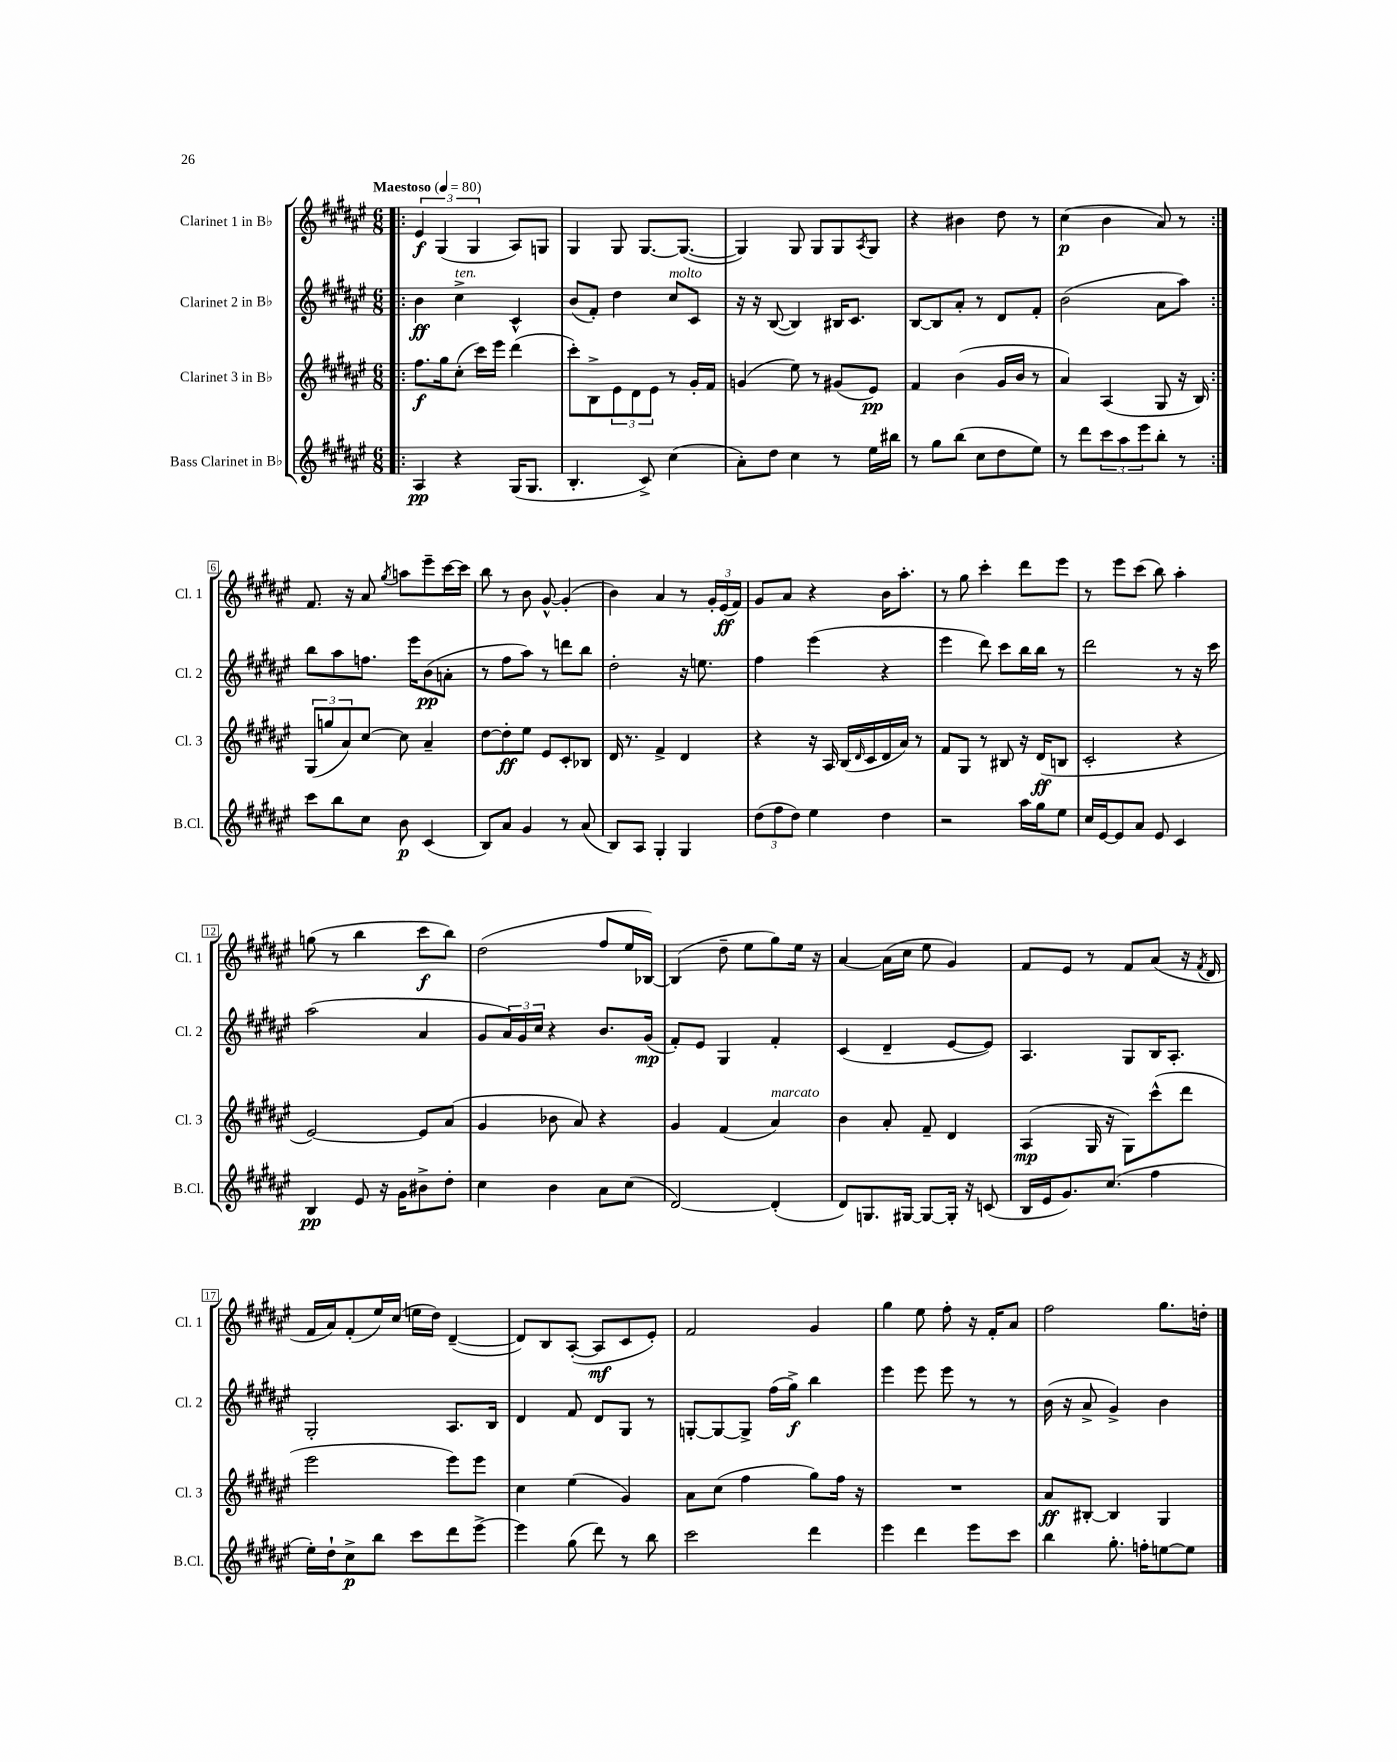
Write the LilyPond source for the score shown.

<<
\new StaffGroup <<
\new Staff = "s0" \with { instrumentName = "Clarinet 1 in Bb" shortInstrumentName = "Cl. 1" } {
    \clef treble \key fis \major \numericTimeSignature \time 6/8 \tempo "Maestoso" 4 = 80
    \repeat volta 2 { \bar ".|:" \tuplet 3/2 { eis'4\f gis4( gis4 } ais8) g8 |
    gis4 gis8 gis8.~ gis8.~( |
    gis4) gis8 gis8 gis8 \acciaccatura { ais8 } gis8 |
    r4 bis'4 dis''8 r8 |
    cis''4\p( b'4 ais'8) r8 | }
    fis'8. r16 ais'8 \acciaccatura { gis''8 } a''8 eis'''8-- cis'''16~ cis'''16 |
    b''8 r8 b'8 gis'8~-^ gis'4-.( |
    b'4) ais'4 r8 \tuplet 3/2 { gis'16-. eis'16\ff( fis'16) } |
    gis'8 ais'8 r4 b'16 ais''8.-. |
    r8 gis''8 cis'''4-. dis'''8 eis'''8 |
    r8 eis'''8 cis'''8( b''8) ais''4-. |
    g''8( r8 b''4 cis'''8\f b''8) |
    dis''2( fis''8 eis''16 bes16~) |
    bes4( dis''8-- eis''8 gis''8) eis''16 r16 |
    ais'4~ ais'16( cis''16 eis''8 gis'4) |
    fis'8 eis'8 r8 fis'8 ais'8( r16 \acciaccatura { fis'8 } dis'16 |
    fis'16 ais'16) fis'8-.( eis''16) cis''16( e''16 dis''16) dis'4~--( |
    dis'8) b8 ais8~-.( ais8\mf cis'8 eis'8-.) |
    fis'2 gis'4 |
    gis''4 eis''8 fis''8-. r16 fis'16-. ais'8 |
    fis''2 gis''8. d''16-. \bar "|." |
}
\new Staff = "s1" \with { instrumentName = "Clarinet 2 in Bb" shortInstrumentName = "Cl. 2" } {
    \clef treble \key fis \major \numericTimeSignature \time 6/8
    \repeat volta 2 { \bar ".|:" b'4\ff cis''4->^\markup { \italic "ten." } cis'4-^ |
    b'8( fis'8-.) dis''4 cis''8^\markup { \italic "molto" } cis'8 |
    r16 r16 b8~( b4) bis16 cis'8. |
    b8~ b8 ais'8-. r8 dis'8 fis'8-. |
    b'2( ais'8 ais''8) | }
    b''8 ais''8 f''8. eis'''16 b'8\pp( a'8-. |
    r8 fis''8 ais''8) r8 d'''8 b''8 |
    dis''2-. r16 e''8. |
    fis''4 eis'''4( r4 |
    eis'''4 dis'''8) cis'''8 b''16 b''16 r8 |
    dis'''2 r8 r16 cis'''16 |
    ais''2( ais'4 |
    gis'8 \tuplet 3/2 { ais'16) gis'16 cis''16 } r4 b'8. gis'16\mp( |
    fis'8-.) eis'8 gis4 fis'4-. |
    cis'4( dis'4-- eis'8~ eis'8) |
    ais4. gis8 b16 ais8.-. |
    gis2-. ais8. b16 |
    dis'4 fis'8 dis'8 gis8 r8 |
    g8~-. g8~ g8-> fis''16( gis''16->\f) b''4 |
    eis'''4 eis'''8 eis'''8 r8 r8 |
    b'16( r16 ais'8-> gis'4->) b'4 \bar "|." |
}
\new Staff = "s2" \with { instrumentName = "Clarinet 3 in Bb" shortInstrumentName = "Cl. 3" } {
    \clef treble \key fis \major \numericTimeSignature \time 6/8
    \repeat volta 2 { \bar ".|:" fis''8.\f gis''16 cis''8-.( cis'''16) eis'''16 dis'''4( |
    cis'''8-.) b8-> \tuplet 3/2 { eis'8 dis'8 eis'8 } r8 gis'16-. fis'16 |
    g'4( eis''8) r8 gis'8( eis'8\pp) |
    fis'4 b'4( gis'16 b'16 r8 |
    ais'4) ais4( gis8 r16 b16) | }
    \tuplet 3/2 { gis8( g''8 ais'8) } cis''8~ cis''8 ais'4-- |
    dis''8~ dis''8-.\ff eis''8 eis'8 cis'8-. bes8 |
    dis'16 r8. fis'4-> dis'4 |
    r4 r16 ais16 b16( \grace { dis'16 } cis'16 dis'16 ais'16) r8 |
    fis'8 gis8 r8 bis8 r16 dis'16\ff( b8 |
    cis'2-. r4 |
    eis'2~) eis'8 ais'8( |
    gis'4 bes'8 ais'8) r4 |
    gis'4 fis'4( ais'4^\markup { \italic "marcato" }) |
    b'4 ais'8-. fis'8-- dis'4 |
    ais4\mp( gis16 r16 gis8) cis'''8-^( dis'''8 |
    eis'''2 eis'''8) eis'''8 |
    cis''4 eis''4( gis'4) |
    ais'8 cis''8( fis''4 gis''8) fis''16 r16 |
    R2. |
    ais'8\ff bis8~-. bis4 gis4 \bar "|." |
}
\new Staff = "s3" \with { instrumentName = "Bass Clarinet in Bb" shortInstrumentName = "B.Cl." } {
    \clef treble \key fis \major \numericTimeSignature \time 6/8
    \repeat volta 2 { \bar ".|:" ais4\pp r4 gis16( gis8. |
    b4.-. cis'8->) cis''4( |
    ais'8-.) dis''8 cis''4 r8 eis''16 bis''16 |
    r8 gis''8 b''8( cis''8 dis''8 eis''8) |
    r8 dis'''8 \tuplet 3/2 { cis'''8 ais''8 eis'''8 } b''8-. r8 | }
    cis'''8 b''8 cis''8 b'8\p cis'4( |
    b8) ais'8 gis'4 r8 ais'8( |
    b8) ais8 gis4-. gis4 |
    \tuplet 3/2 { dis''8( fis''8 dis''8) } eis''4 dis''4 |
    r2 ais''16 gis''16 eis''8 |
    cis''16 eis'16~ eis'8 ais'8 eis'8 cis'4 |
    b4\pp eis'8 r16 gis'16 bis'8-> dis''8-. |
    cis''4 b'4 ais'8 cis''8( |
    dis'2~) dis'4-.( |
    dis'8) g8. gis16~ gis8~ gis16-. r16 c'8( |
    b16 eis'16 gis'8.) cis''8.( fis''4 |
    eis''16-.) dis''16-! cis''8->\p b''8 cis'''8 dis'''8 eis'''8~-> |
    eis'''4 gis''8( dis'''8) r8 b''8 |
    cis'''2 dis'''4 |
    eis'''4 dis'''4 eis'''8 cis'''8 |
    b''4 gis''8.-. f''16-. e''8~ e''8 \bar "|." |
}
>>
>>
\layout { \context { \Score \override BarNumber.stencil = #(make-stencil-boxer 0.1 0.3 ly:text-interface::print) } }
